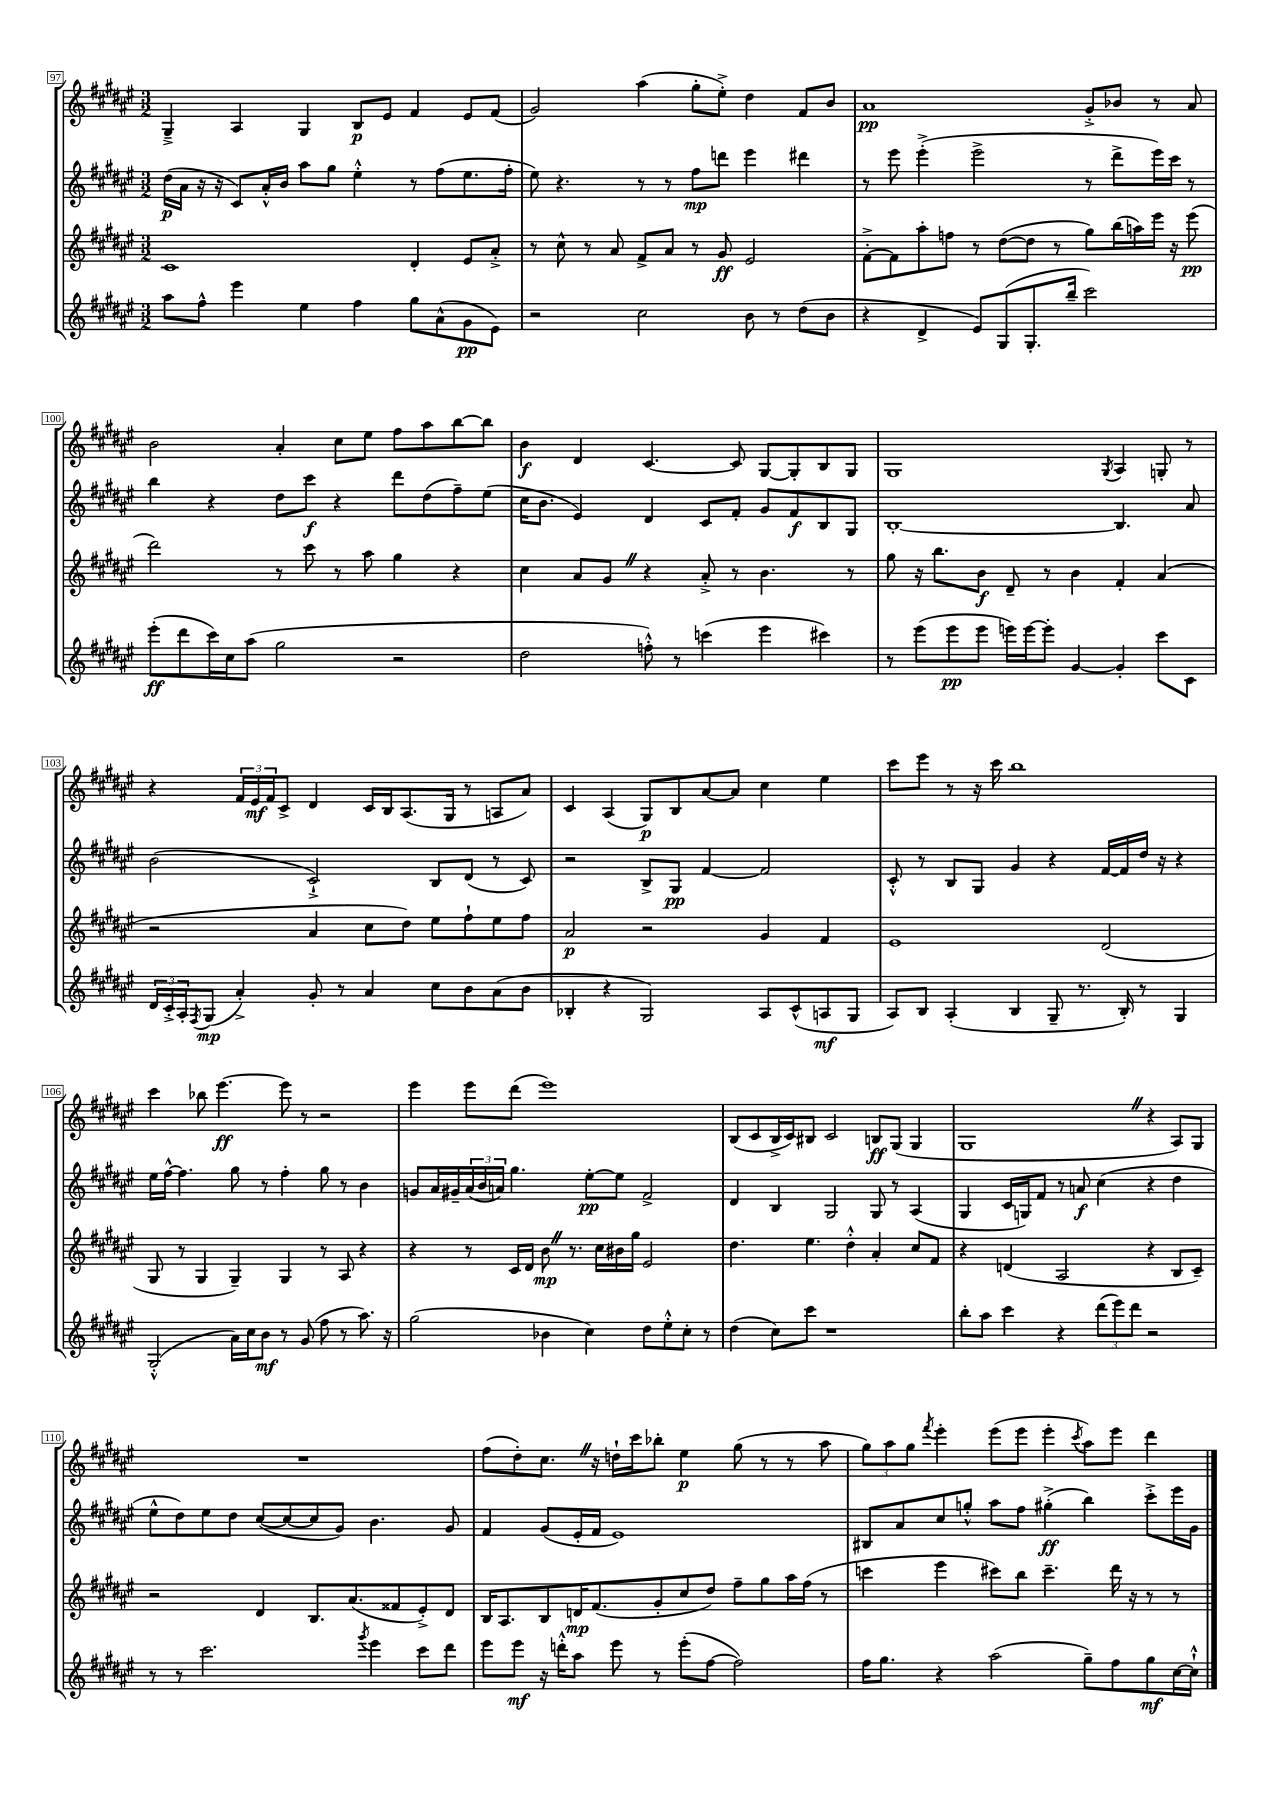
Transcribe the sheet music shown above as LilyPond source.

<<
\new StaffGroup <<
\new Staff = "s0" {
    \clef treble \key fis \major \numericTimeSignature \time 3/2
    gis4---> ais4 gis4 b8\p eis'8 fis'4 eis'8 fis'8( |
    gis'2) ais''4( gis''8-. eis''8-.->) dis''4 fis'8 b'8 |
    ais'1\pp gis'8-.-> bes'8 r8 ais'8 |
    b'2 ais'4-. cis''8 eis''8 fis''8 ais''8 b''8~ b''8 |
    b'4\f dis'4 cis'4.~ cis'8 gis8~ gis8-. b8 gis8 |
    gis1 \acciaccatura { gis8 } ais4 g8-. r8 |
    r4 \tuplet 3/2 { fis'16 eis'16\mf fis'16 } cis'8-> dis'4 cis'16 b16 ais8.( gis16 r8 a8 ais'8) |
    cis'4 ais4( gis8\p) b8 ais'8~ ais'8 cis''4 eis''4 |
    cis'''8 eis'''8 r8 r16 cis'''16 b''1 |
    cis'''4 bes''8 eis'''4.~\ff eis'''8 r8 r2 |
    eis'''4 eis'''8 dis'''8( eis'''1) |
    b8( cis'8 b16-> cis'16) bis8 cis'2 b8\ff gis8( gis4 |
    gis1 \once \override BreathingSign.text = \markup { \musicglyph "scripts.caesura.straight" } \breathe r4 ais8) gis8 |
    R1. |
    fis''8( dis''8-.) cis''8. \once \override BreathingSign.text = \markup { \musicglyph "scripts.caesura.straight" } \breathe r16 d''16-! cis'''16 bes''8-. eis''4\p gis''8( r8 r8 ais''8 |
    \tuplet 3/2 { gis''8) ais''8 gis''8 } \acciaccatura { fis'''8 } eis'''4-. eis'''8( eis'''8 eis'''4-. \acciaccatura { cis'''8 } ais''8) eis'''8 dis'''4 \bar "|." |
}
\new Staff = "s1" {
    \clef treble \key fis \major \numericTimeSignature \time 3/2
    dis''16\p( ais'16 r16 r16 cis'8) ais'16-.-^ b'16 ais''8 gis''8 eis''4-.-^ r8 fis''8( eis''8. fis''16-. |
    eis''8) r4. r8 r8 fis''8\mp d'''8 eis'''4 dis'''4 |
    r8 eis'''8 eis'''4-.->( eis'''2-> r8 dis'''8-> eis'''16) cis'''16 r8 |
    b''4 r4 dis''8 cis'''8\f r4 dis'''8 dis''8( fis''8--) eis''8( |
    cis''16 b'8. eis'4) dis'4 cis'8 fis'8-. gis'8 fis'8\f b8 gis8 |
    b1~-. b4. ais'8 |
    b'2( cis'2-!->) b8 dis'8( r8 cis'8) |
    r2 b8-> gis8\pp fis'4~ fis'2 |
    cis'8-.-^ r8 b8 gis8 gis'4 r4 fis'16~ fis'16 dis''16 r16 r4 |
    eis''16 fis''16~-^ fis''4. gis''8 r8 fis''4-. gis''8 r8 b'4 |
    g'8 ais'16 gis'16-- \tuplet 3/2 { ais'16( b'16 a'16) } gis''4. eis''8~-.\pp eis''8 fis'2-> |
    dis'4 b4 gis2 gis8 r8 ais4( |
    gis4 cis'16 g16) fis'8 r8 a'8\f cis''4( r4 dis''4 |
    eis''8-^ dis''8) eis''8 dis''8 cis''8~( cis''8~ cis''8 gis'8) b'4. gis'8 |
    fis'4 gis'8( eis'16-. fis'16 eis'1) |
    bis8 ais'8 cis''8 g''8-.-^ ais''8 fis''8 gis''4-.->\ff( b''4) cis'''8-.-> eis'''16 gis'16 \bar "|." |
}
\new Staff = "s2" {
    \clef treble \key fis \major \numericTimeSignature \time 3/2
    cis'1 dis'4-. eis'8 ais'8-.-> |
    r8 cis''8-^ r8 ais'8 fis'8-> ais'8 r8 gis'8\ff eis'2 |
    fis'8~-.-> fis'8 ais''8-. f''8 r8 dis''8~( dis''8 r8 gis''8) b''16( a''16) eis'''16 r16 eis'''8\pp( |
    dis'''2) r8 cis'''8 r8 ais''8 gis''4 r4 |
    cis''4 ais'8 gis'8 \once \override BreathingSign.text = \markup { \musicglyph "scripts.caesura.straight" } \breathe r4 ais'8-.-> r8 b'4. r8 |
    gis''8 r16 b''8. b'8\f dis'8-- r8 b'4 fis'4-. ais'4( |
    r2 ais'4 cis''8 dis''8) eis''8 fis''8-! eis''8 fis''8 |
    ais'2\p r2 gis'4 fis'4 |
    eis'1 dis'2( |
    gis8 r8 gis4 gis4--) gis4 r8 ais8 r4 |
    r4 r8 cis'16 dis'16 b'8\mp \once \override BreathingSign.text = \markup { \musicglyph "scripts.caesura.straight" } \breathe r8. cis''16 bis'16 gis''16 eis'2 |
    dis''4. eis''4. dis''4-.-^ ais'4-. cis''8 fis'8 |
    r4 d'4( ais2 r4 b8 cis'8--) |
    r2 dis'4 b8. ais'8.( fisis'8 eis'8-.->) dis'8 |
    b16 ais8. b8 d'16\mp fis'8.( gis'8-. cis''8 dis''8) fis''8-- gis''8 ais''16 fis''16( r8 |
    c'''4 eis'''4 cis'''8) b''8 cis'''4.-- dis'''16 r16 r8 r8 \bar "|." |
}
\new Staff = "s3" {
    \clef treble \key fis \major \numericTimeSignature \time 3/2
    ais''8 fis''8-^ eis'''4 eis''4 fis''4 gis''8 ais'8-^( gis'8\pp eis'8) |
    r2 cis''2 b'8 r8 dis''8( b'8 |
    r4 dis'4-> eis'8) gis8( gis8.-. b''16-- cis'''2) |
    eis'''8-.\ff( dis'''8 cis'''16) cis''16 ais''8( gis''2 r2 |
    dis''2 f''8-.-^) r8 c'''4( eis'''4 cis'''4) |
    r8 eis'''8( eis'''8\pp eis'''8 e'''16) e'''16~ e'''8-. gis'4~ gis'4-. cis'''8 cis'8 |
    \tuplet 3/2 { dis'16 cis'16-.-> ais16-. } \acciaccatura { fis8 } gis8\mp( ais'4-.->) gis'8-. r8 ais'4 cis''8 b'8 ais'8( b'8 |
    bes4-. r4 gis2) ais8 cis'8-^( a8\mf gis8 |
    ais8) b8 ais4-.( b4 gis8-- r8. b16-.) r8 gis4 |
    gis2-.-^( ais'16) cis''16 b'8\mf r8 gis'8( fis''8 r8 ais''8.) r16 |
    gis''2( bes'4 cis''4) dis''8 eis''8-.-^ cis''8-. r8 |
    dis''4( cis''8) cis'''8 r1 |
    b''8-. ais''8 cis'''4 r4 \tuplet 3/2 { dis'''8( eis'''8) dis'''8 } r2 |
    r8 r8 cis'''2. \acciaccatura { gis'''8 } eis'''4 cis'''8 dis'''8 |
    eis'''8 eis'''8\mf r16 d'''16-.-^ ais''8 eis'''8 r8 eis'''8-.( fis''8~ fis''2) |
    fis''16 gis''8. r4 ais''2( gis''8--) fis''8 gis''8\mf cis''16~ cis''16-!-^ \bar "|." |
}
>>
>>
\layout { \context { \Score currentBarNumber = #97 \override BarNumber.stencil = #(make-stencil-boxer 0.1 0.3 ly:text-interface::print) } }
